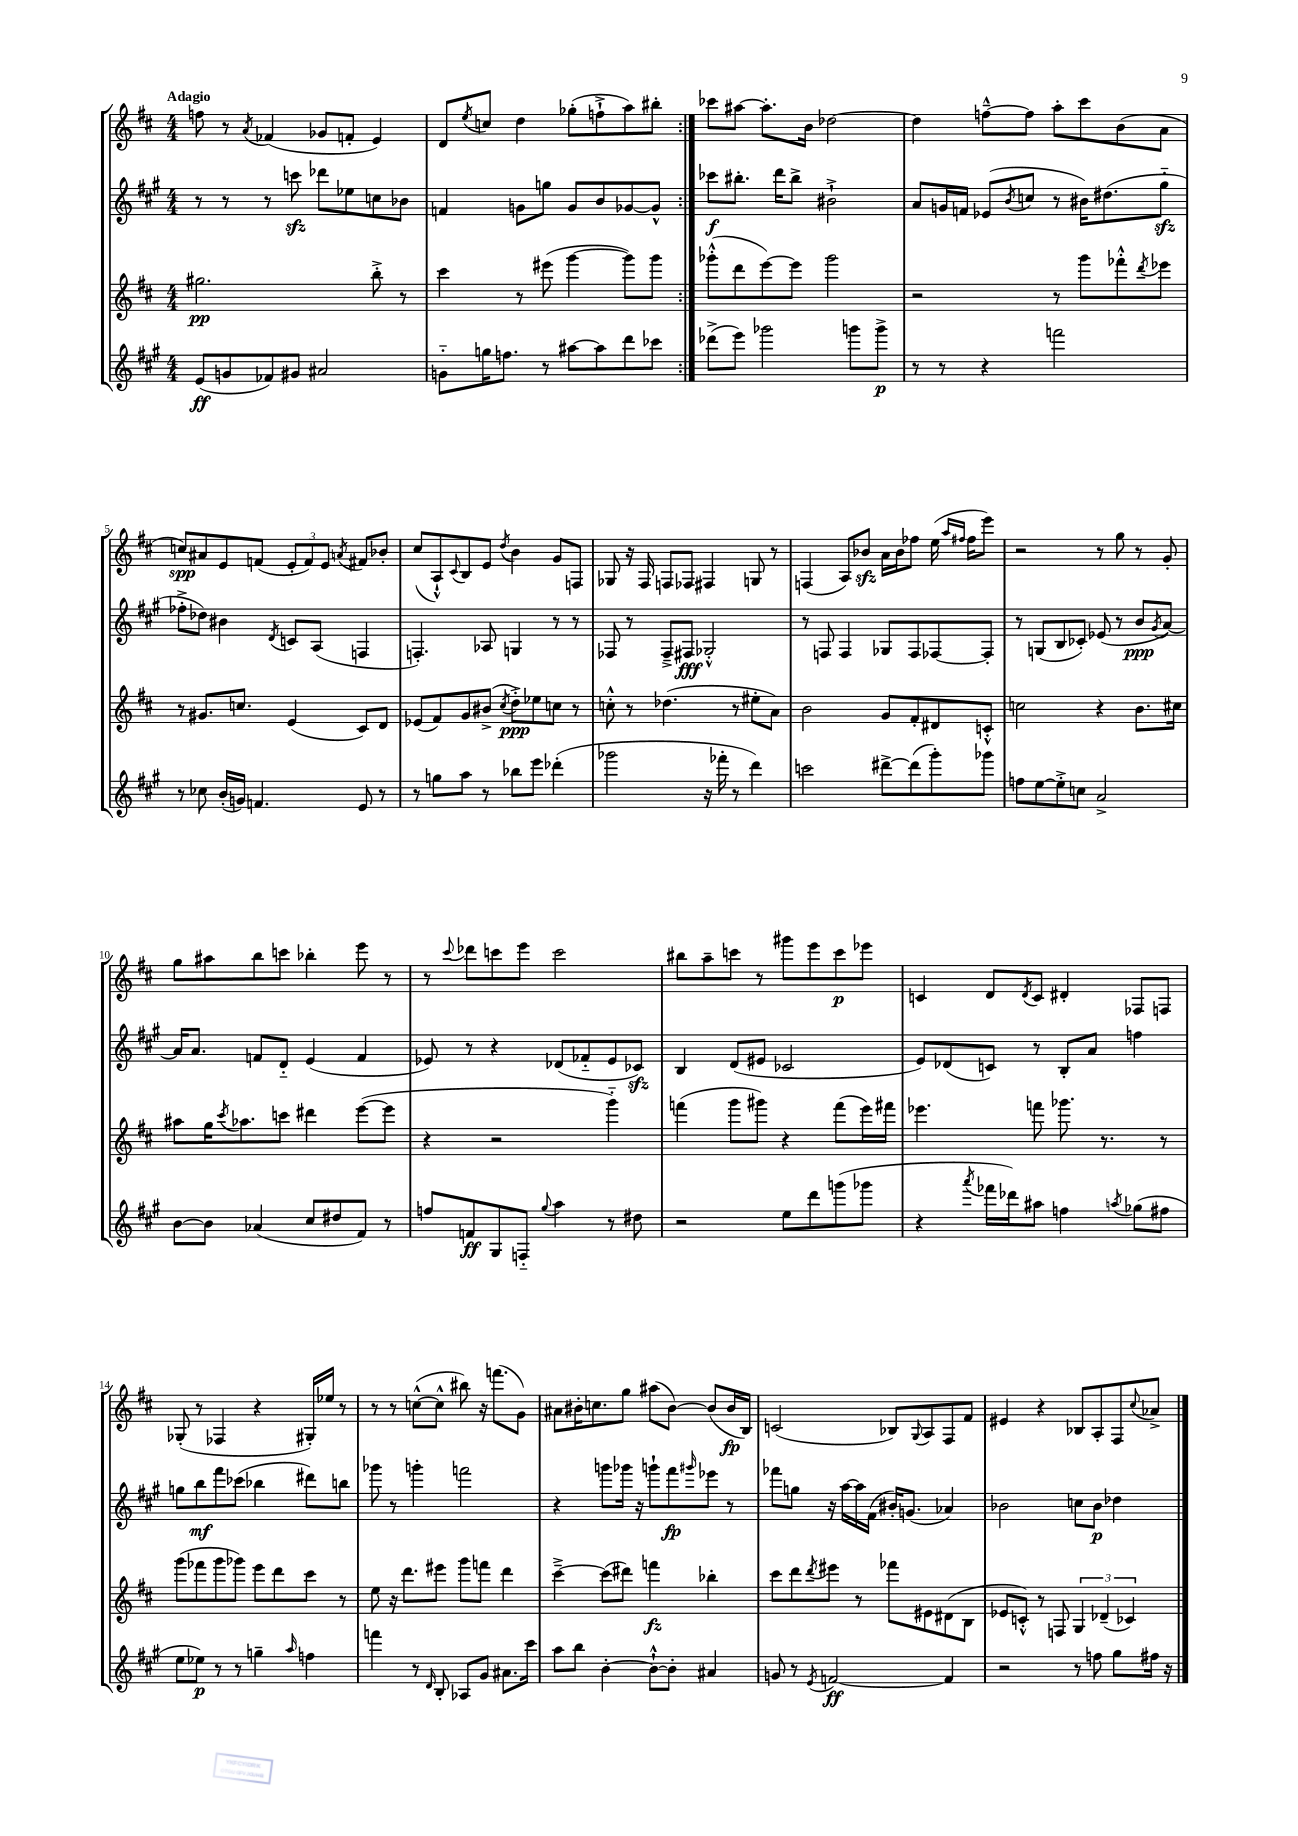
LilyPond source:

<<
\new StaffGroup <<
\new Staff = "s0" {
    \clef treble \key d \major \numericTimeSignature \time 4/4 \tempo "Adagio"
    \repeat volta 2 { f''8 r8 \acciaccatura { a'8 } fes'4( ges'8 f'8-. e'4) |
    d'8 \acciaccatura { e''8 } c''8 d''4 ges''8-.( f''8-!-> a''8) bis''8-. | }
    ces'''8 ais''8~ ais''8.-. b'16 des''2~ |
    des''4 f''8~---^ f''8 a''8-. cis'''8 b'8( a'8 |
    c''8\spp) ais'8 e'8 f'8( \tuplet 3/2 { e'8-. f'8) e'8 } \acciaccatura { a'8 } fis'8 bes'8-. |
    cis''8( a8-!-^) \appoggiatura { cis'8 } b8 e'8 \acciaccatura { d''8 } b'4 g'8 f8 |
    ges8 r16 fis16 f8 fes8 fis4 g8 r8 |
    f4( a8) bes'8\sfz a'16 bes'16 fes''8 e''16( \grace { a''16 fis''16 } fis''16 e'''8) |
    r2 r8 g''8 r8 g'8-. |
    g''8 ais''8 b''8 c'''8 bes''4-. e'''8 r8 |
    r8 \appoggiatura { cis'''8 } des'''8 c'''8 e'''8 c'''2 |
    bis''8 a''8-- c'''8 r8 gis'''8 e'''8 c'''8\p ees'''8 |
    c'4 d'8 \acciaccatura { d'8 } c'8 dis'4-. fes8 f8 |
    ges8-.( r8 fes4 r4 gis16-.) ees''16 r8 |
    r8 r8 c''8~-^( c''8-^ bis''8) r16 f'''8.( g'8) |
    ais'8 bis'16-. c''8. g''8 ais''8( bis'8~) bis'8( bis'16\fp b16) |
    c'2( bes8) \appoggiatura { g8 } a8 fis8 fis'8 |
    eis'4 r4 bes8 a8-. fis8 \appoggiatura { cis''8 } aes'8-> \bar "|." |
}
\new Staff = "s1" {
    \clef treble \key a \major \numericTimeSignature \time 4/4
    \repeat volta 2 { r8 r8 r8 c'''8\sfz des'''8 ees''8 c''8 bes'8 |
    f'4 g'8 g''8 g'8 b'8 ges'8~ ges'8-^ | }
    ces'''8\f bis''8.-. d'''16 bis''8-> bis'2-!-> |
    a'8 g'16 f'16 ees'8( \acciaccatura { b'8 } c''8 r8 bis'16) dis''8.( gis''8-_\sfz |
    fes''8-.-> des''8) bis'4 \acciaccatura { d'8 } c'8 a8( f4 |
    f4.-.) aes8 g4 r8 r8 |
    fes8 r8 fes8---> fis8\fff ges2-.-^ |
    r8 f8 f4 ges8 f8 fes8~ fes8-. |
    r8 g8( b8 ces'8-.) ees'8( r8 b'8\ppp \acciaccatura { gis'8 } a'8~) |
    a'16 a'8. f'8 d'8-_ e'4( f'4 |
    ees'8) r8 r4 des'8( fes'8-_ ees'8 ces'8\sfz) |
    b4 d'8( eis'8 ces'2 |
    e'8) des'8( c'8) r8 b8-. a'8 f''4 |
    g''8 b''8\mf fis'''8 ces'''8( bes''4 dis'''8) b''8 |
    ges'''8 r8 g'''4-. f'''2 |
    r4 g'''8 ges'''16 r16 g'''8-! fis'''8\fp \grace { gis'''16 } ees'''8 r8 |
    fes'''8 g''8 r16 a''16~ a''16 fis'16( bis'16-.) g'8.( aes'4) |
    bes'2 c''8 bes'8\p des''4 \bar "|." |
}
\new Staff = "s2" {
    \clef treble \key d \major \numericTimeSignature \time 4/4
    \repeat volta 2 { gis''2.\pp b''8-.-> r8 |
    cis'''4 r8 eis'''8( g'''4~ g'''8) g'''8 | }
    ges'''8-.-^( d'''8 e'''8~) e'''8 ges'''2 |
    r2 r8 g'''8 fes'''8-.-^ \acciaccatura { d'''8 } ees'''8 |
    r8 gis'8. c''8. e'4( cis'8) d'8 |
    ees'8( fis'8) g'8 bis'8->( \acciaccatura { cis''8 } d''8-.->\ppp) ees''8 c''8 r8 |
    c''8-.-^ r8 des''4.( r8 eis''8-. a'8) |
    b'2 g'8 fis'8-. dis'8 c'8-.-^ |
    c''2 r4 b'8. cis''16 |
    ais''8 g''16 \acciaccatura { cis'''8 } aes''8. c'''8 dis'''4 e'''8~( e'''8 |
    r4 r2 g'''4-_) |
    f'''4( g'''8 gis'''8) r4 f'''8( e'''16) fis'''16 |
    ees'''4. f'''8 ges'''8. r8. r8 |
    g'''8( fes'''8 g'''8 ges'''8) e'''8 d'''8 cis'''8 r8 |
    e''8 r16 d'''8. eis'''8 g'''8 f'''8 d'''4 |
    cis'''4~---> cis'''8( dis'''8) f'''4\fz bes''4-. |
    cis'''8 d'''8 \acciaccatura { d'''8 } eis'''8 r8 fes'''8 eis'8 dis'8( b8 |
    ees'8 c'8-.-^) r8 f8 \tuplet 3/2 { g4 des'4--( ces'4) } \bar "|." |
}
\new Staff = "s3" {
    \clef treble \key a \major \numericTimeSignature \time 4/4
    \repeat volta 2 { e'8\ff( g'8 fes'8) gis'8 ais'2 |
    g'8-_ g''16 f''8. r8 ais''8~ ais''8 d'''8 ces'''8 | }
    des'''8->( e'''8) ges'''2 g'''8 g'''8->\p |
    r8 r8 r4 f'''2 |
    r8 ces''8 b'16-.( g'16) f'4. e'8 r8 |
    r8 g''8 a''8 r8 bes''8 e'''8 des'''4-.( |
    ges'''2 r16 fes'''16-. r8 d'''4) |
    c'''2 dis'''8~-> dis'''8( gis'''8-.) ges'''8 |
    f''8 e''8~ e''8-.-> c''8 a'2-> |
    b'8~ b'8 aes'4( cis''8 dis''8 fis'8) r8 |
    f''8 f'8\ff gis8 f8-_ \appoggiatura { gis''8 } a''4 r8 dis''8 |
    r2 e''8 d'''8 g'''8( ges'''8 |
    r4 \acciaccatura { a'''8 } fes'''16 des'''16) ais''8 f''4 \acciaccatura { a''8 } ges''8( fis''8 |
    e''8 ees''8\p) r8 r8 g''4-- \grace { a''16 } f''4 |
    f'''4 r8 \grace { d'16 } b8-. aes8 gis'8 ais'8. cis'''16 |
    a''8 b''8 b'4~-. b'8~-!-^ b'8-. ais'4 |
    g'8 r8 \acciaccatura { e'8 } f'2~\ff f'4 |
    r2 r8 f''8 gis''8 fis''16 r16 \bar "|." |
}
>>
>>
